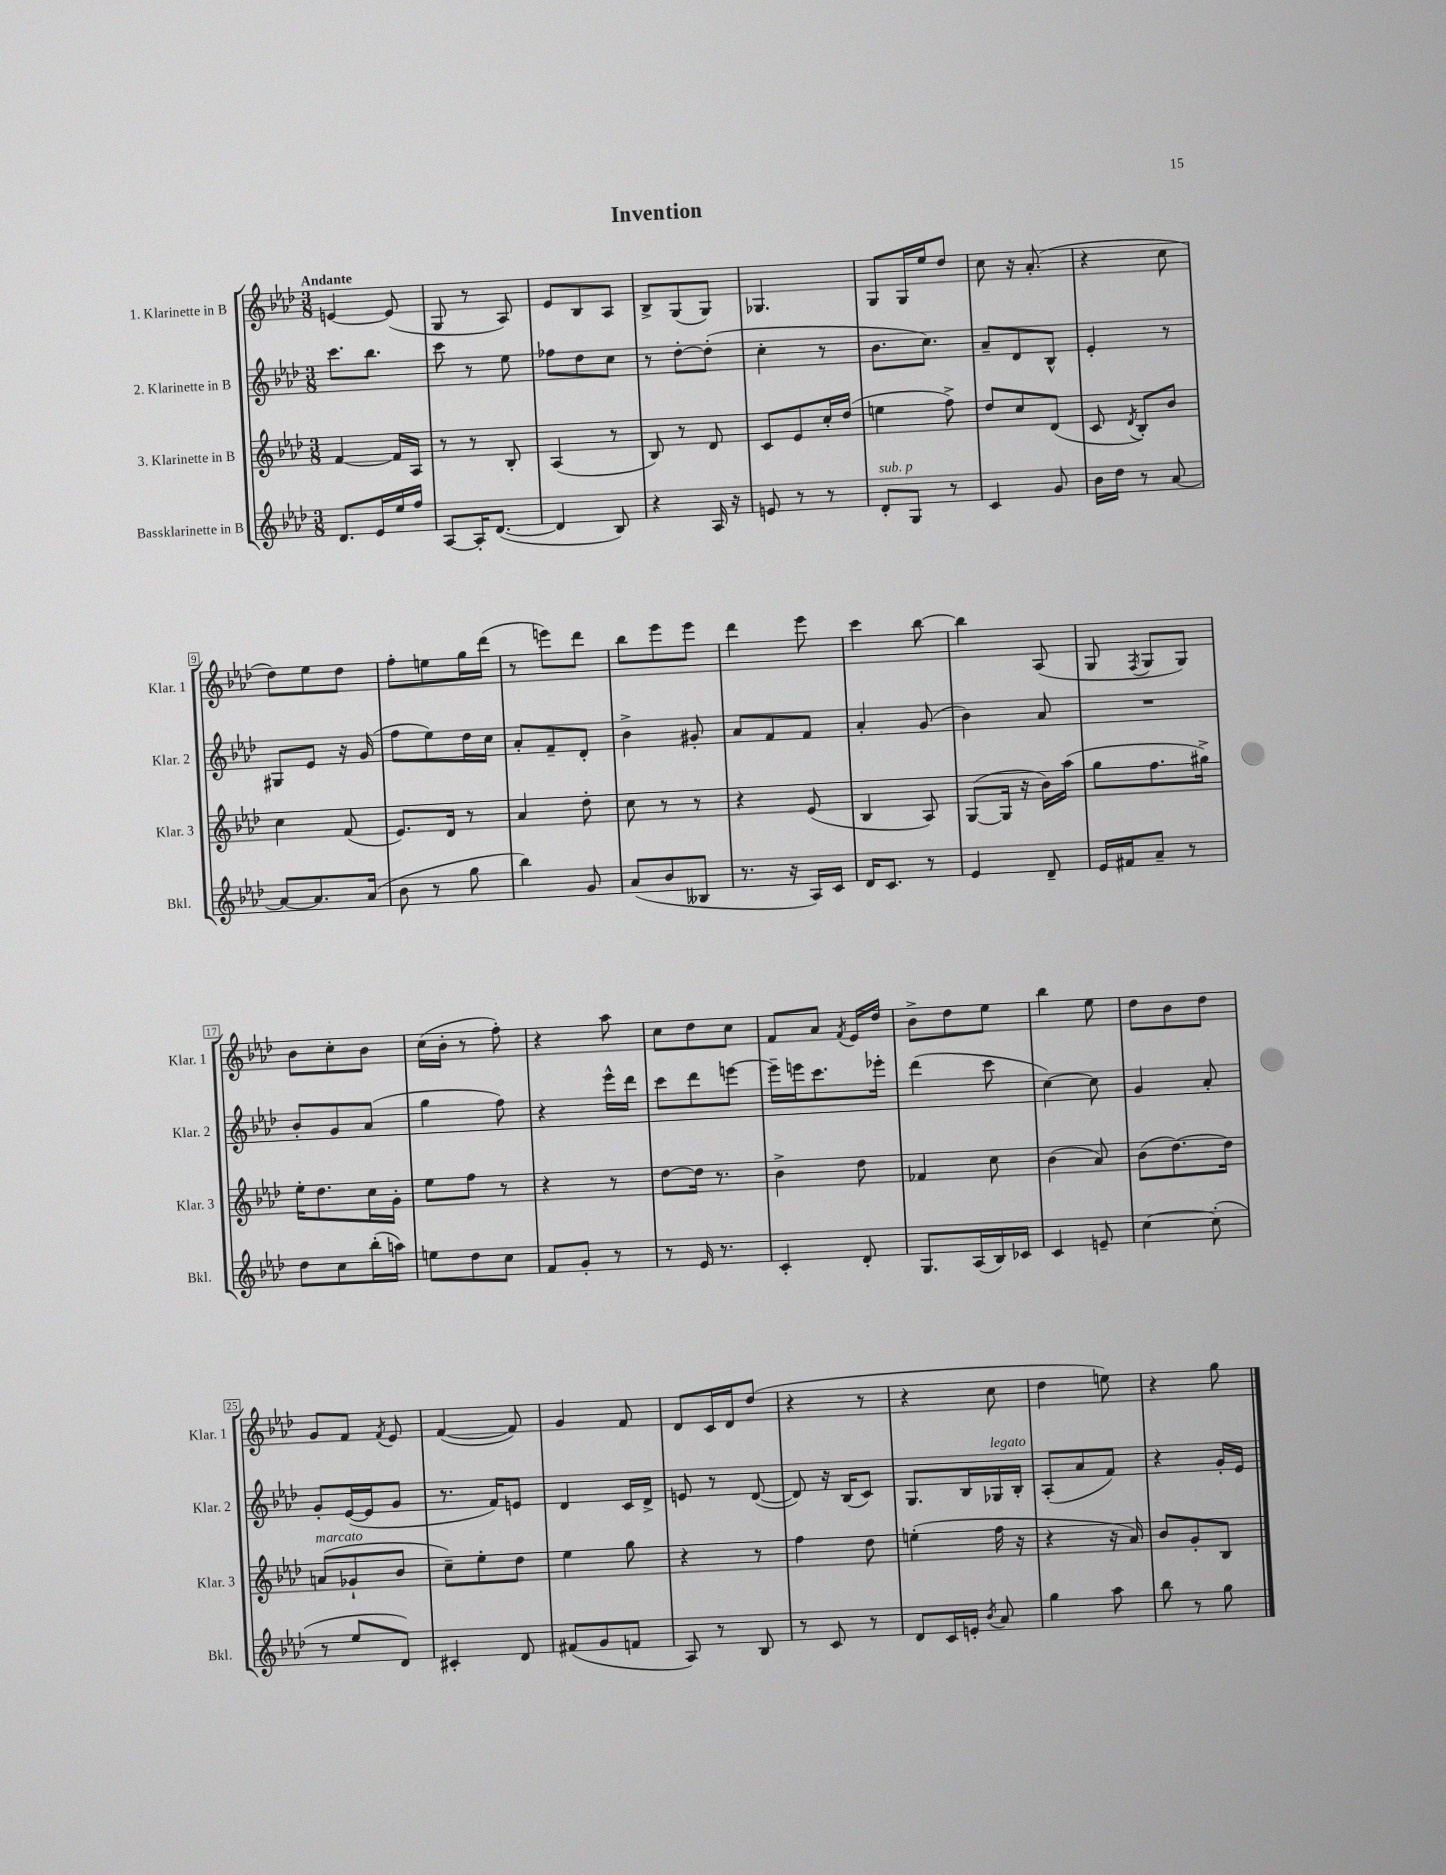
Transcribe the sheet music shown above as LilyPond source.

\header { title = "Invention" }
<<
\new StaffGroup <<
\new Staff = "s0" \with { instrumentName = "1. Klarinette in B" shortInstrumentName = "Klar. 1" } {
    \clef treble \key aes \major \numericTimeSignature \time 3/8 \tempo "Andante"
    \autoBeamOff e'4~ e'8( |
    g8 r8 aes8) |
    ees'8[ bes8 aes8] |
    bes8[-> g8( g8]) |
    ges4. |
    g8[ g16 ees''16 des''8] |
    c''8 r16 aes'8.-.( |
    r4 c''8 |
    des''8[) ees''8 des''8] |
    f''8[-. e''8 g''16 des'''16]( |
    r8 e'''8[) des'''8] |
    bes''8[ ees'''8 ees'''8] |
    des'''4 ees'''8 |
    c'''4 bes''8~ |
    bes''4 aes8( |
    g8 \acciaccatura { f8 } g8[ g8]) |
    bes'8[ c''8-. bes'8] |
    c''16[( bes'16]-. r8 f''8-.) |
    r4 aes''8 |
    c''8[ des''8 c''8] |
    f'8[ aes'8] \acciaccatura { f'8 } ees'16[ des''16] |
    bes'8[-> des''8 ees''8] |
    bes''4 ees''8 |
    des''8[ bes'8 des''8] |
    g'8[ f'8] \acciaccatura { f'8 } ees'8 |
    f'4~( f'8) |
    g'4 f'8 |
    des'8[ c'16 des'16 des''8]( |
    r4 r8 |
    r4 c''8 |
    des''4 e''8) |
    r4 g''8 \bar "|." |
}
\new Staff = "s1" \with { instrumentName = "2. Klarinette in B" shortInstrumentName = "Klar. 2" } {
    \clef treble \key aes \major \numericTimeSignature \time 3/8
    \autoBeamOff c'''8.[ bes''8.] |
    c'''8 r8 ees''8 |
    fes''8[ des''8 c''8] |
    r8 des''8[~-. des''8]-.( |
    c''4-. r8 |
    bes'8.[ c''8.]) |
    aes'8[-- des'8 bes8]-^ |
    ees'4-. r8 |
    gis8[ ees'8] r16 g'16( |
    f''8[ ees''8) des''16 c''16] |
    aes'8[-. f'8-- des'8]-. |
    bes'4-> gis'8-. |
    aes'8[ f'8 f'8] |
    aes'4-. g'8( |
    bes'4) aes'8 |
    R4. |
    bes'8[-. g'8 aes'8]( |
    g''4 f''8) |
    r4 ees'''16[-^ des'''16] |
    c'''8[ des'''8 e'''8]~ |
    e'''16[-- e'''16 c'''8. ees'''16]-. |
    des'''4( c'''8 |
    c''4~) c''8 |
    g'4 aes'8-. |
    g'8[-. ees'16~( ees'16 g'8] |
    r8. f'16[) e'8] |
    des'4 c'16[ des'16]-> |
    e'8 r8 des'8~( |
    des'8) r16 bes16[( c'8]) |
    g8.[ bes16 ges16^\markup { \italic "legato" } bes16]-. |
    aes8[-.( aes'8 f'8]) |
    r4 g'16[-. ees'16] \bar "|." |
}
\new Staff = "s2" \with { instrumentName = "3. Klarinette in B" shortInstrumentName = "Klar. 3" } {
    \clef treble \key aes \major \numericTimeSignature \time 3/8
    \autoBeamOff f'4~ f'16[ aes16] |
    r8 r8 bes8-. |
    aes4( r8 |
    bes8) r8 des'8 |
    c'8[ ees'8 c''16-. des''16]( |
    e''4 f''8->) |
    des''8[ c''8 des'8]( |
    c'8 \acciaccatura { des'8 } bes8[-.) bes'8] |
    c''4 f'8( |
    ees'8.[) des'16] r8 |
    aes'4 des''8-. |
    c''8 r8 r8 |
    r4 ees'8( |
    bes4 aes8) |
    g8[~( g16] r16 bes'16[) aes''16]( |
    g''8[ f''8. gis''16]->) |
    ees''16[-. des''8. c''16 g'16]-. |
    ees''8[ f''8] r8 |
    r4 r8 |
    des''8[~ des''16] r8. |
    bes'4-> des''8 |
    fes'4 c''8 |
    bes'4( aes'8) |
    bes'8[( des''8.~) des''16] |
    a'8[^\markup { \italic "marcato" }( ges'8-! bes'8] |
    c''8[--) ees''8-. des''8] |
    ees''4 g''8 |
    r4 r8 |
    f''4 des''8 |
    e''4-.( f''16 r16 |
    r4 r16 aes'16) |
    bes'8[ g'8-. bes8] \bar "|." |
}
\new Staff = "s3" \with { instrumentName = "Bassklarinette in B" shortInstrumentName = "Bkl." } {
    \clef treble \key aes \major \numericTimeSignature \time 3/8
    \autoBeamOff des'8.[ ees'16 ees''16 f''16] |
    aes8[~ aes16-. des'8.]~( |
    des'4 bes8) |
    r4 aes16 r16 |
    e'8 r8 r8 |
    des'8[-.^\markup { \italic "sub. p" } g8] r8 |
    c'4 g'8 |
    bes'16[ des''16] r8 aes'8~ |
    aes'8[~ aes'8. aes'16]( |
    bes'8 r8 g''8 |
    bes''4) g'8 |
    aes'8[( bes'8 beses8] |
    r8. r16 aes16[) c'16] |
    des'16[ c'8.] r8 |
    ees'4 des'8-- |
    ees'16[ fis'16 aes'8]-- r8 |
    des''8[ c''8 bes''16-.( a''16]) |
    e''8[ des''8 c''8] |
    f'8[ g'8]-. r8 |
    r8 ees'16 r8. |
    c'4-. des'8-. |
    g8.[ aes16( bes16) ces'16] |
    c'4 e'8-- |
    c''4~ c''8-.( |
    r8 ees''8[ des'8]) |
    cis'4-. des'8 |
    fis'8[( g'8 f'8] |
    aes8) r8 bes8 |
    r8 c'8 r8 |
    des'8[ c'16 e'16]-. \acciaccatura { bes'8 } aes'8 |
    g''4 aes''8 |
    bes''8 r8 g''8 \bar "|." |
}
>>
>>
\layout { \context { \Score \override BarNumber.stencil = #(make-stencil-boxer 0.1 0.3 ly:text-interface::print) } }
